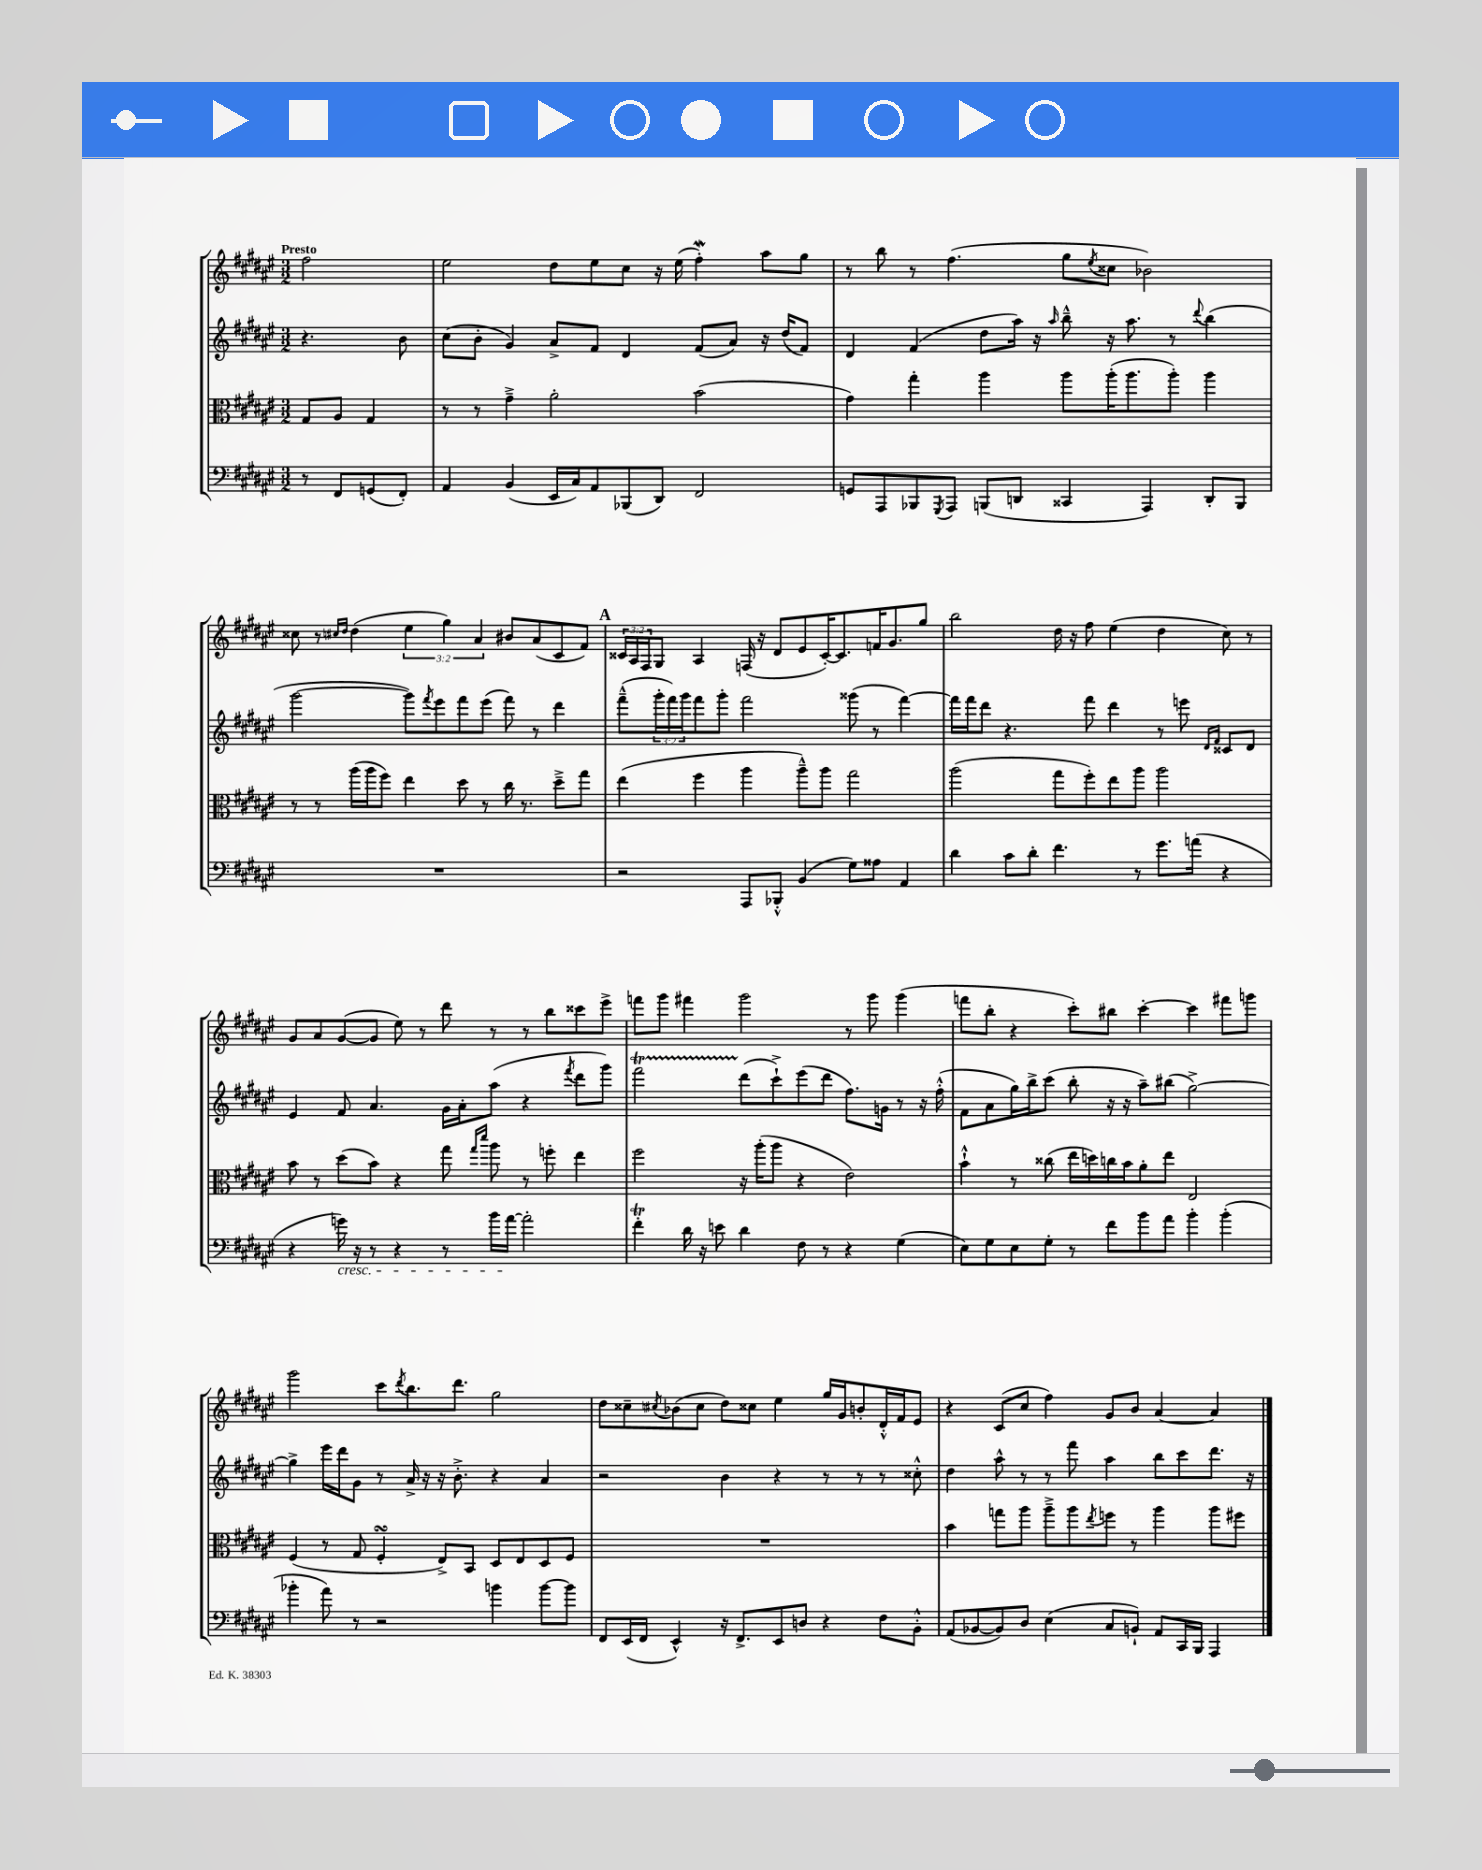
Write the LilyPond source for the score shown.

<<
\new StaffGroup <<
\new Staff = "s0" {
    \clef treble \key fis \major \numericTimeSignature \time 3/2 \override Staff.TupletNumber.text = #tuplet-number::calc-fraction-text \partial 2 \tempo "Presto"
    fis''2 |
    eis''2 dis''8 eis''8 cis''8 r16 eis''16( fis''4-.\mordent) ais''8 gis''8 |
    r8 b''8 r8 fis''4.( gis''8 \acciaccatura { eis''8 } cisis''8 bes'2) |
    cisis''8 r8 \grace { cis''16 dis''16 } dis''4( \tuplet 3/2 { eis''4 gis''4) ais'4 } bis'8 ais'8( cis'8 fis'8) |
    \mark \markup { \bold "A" } \tuplet 3/2 { cisis'16 ais16 fis16 } gis8 ais4 f16( r16 dis'8 eis'8 cisis'16~-.) cisis'8. f'16 gis'8. gis''8 |
    b''2 dis''16 r16 fis''8 eis''4( dis''4 cis''8) r8 |
    gis'8 ais'8 gis'8~( gis'8 eis''8) r8 dis'''8 r8 r8 b''8 cisis'''8 eis'''8-> |
    f'''8 gis'''8 fis'''4 gis'''2 r8 gis'''8 gis'''4( |
    f'''8 b''8-. r4 cis'''8-.) bis''8 cis'''4~-. cis'''4 fis'''8 g'''8 |
    gis'''2 cis'''8 \acciaccatura { dis'''8 } b''8. dis'''8. gis''2 |
    dis''8 cisis''8-- \acciaccatura { cis''8 } bes'8( cis''8 dis''8) cisis''8 eis''4 gis''16 gis'16 b'8-. dis'16-.-^ fis'16 eis'8 |
    r4 cis'8( cis''8 fis''4) gis'8 b'8 ais'4~ ais'4 \bar "|." |
}
\new Staff = "s1" {
    \clef treble \key fis \major \numericTimeSignature \time 3/2 \override Staff.TupletNumber.text = #tuplet-number::calc-fraction-text \partial 2
    r4. b'8 |
    cis''8( b'8-. gis'4) ais'8-> fis'8 dis'4 fis'8( ais'8) r16 dis''16( fis'8) |
    dis'4 fis'4( dis''8 ais''16) r16 \grace { ais''16 } b''8---^ r16 ais''8. r8 \appoggiatura { dis'''8 } b''4( |
    gis'''2~ gis'''8) \acciaccatura { fis'''8 } eis'''8 fis'''8 eis'''8( fis'''8) r8 dis'''4 |
    \mark \markup { \bold "A" } fis'''8---^( \tuplet 3/2 { gis'''16-. fis'''16) gis'''16 } fis'''8 gis'''8-. fis'''2 gisis'''8( r8 fis'''4~) |
    fis'''16 fis'''16 dis'''8 r4. fis'''8 dis'''4 r8 e'''8 \grace { dis'16 fis'16 } cisis'8 dis'8 |
    eis'4 fis'8 ais'4. gis'16 ais'16-. ais''8( r4 \acciaccatura { fis'''8 } dis'''8 gis'''8) |
    fis'''2\startTrillSpan dis'''8\stopTrillSpan( cis'''8-!->) eis'''8( dis'''8 fis''8.) g'16 r8 r16 fis''16-.-^( |
    fis'8 ais'8 gis''16) b''16-> cis'''8( b''8-. r16 r16 ais''8--) bis''8( gis''2~->) |
    gis''4-> eis'''16 dis'''16 gis'8 r8 ais'16-> r16 r16 b'8.-.-> r4 ais'4 |
    r2 b'4 r4 r8 r8 r8 cisis''8-.-^ |
    dis''4 ais''8-^ r8 r8 fis'''8 ais''4 b''8 cis'''8 dis'''8. r16 \bar "|." |
}
\new Staff = "s2" {
    \clef alto \key fis \major \numericTimeSignature \time 3/2 \partial 2
    gis8 ais8 gis4 |
    r8 r8 gis'4---> ais'2-. b'2( |
    gis'4) gis''4-. ais''4 ais''8 ais''16-.( ais''8. ais''8-.) ais''4 |
    r8 r8 ais''16( ais''16 fis''8) eis''4 dis''8 r8 cis''16 r8. dis''8---> gis''8 |
    \mark \markup { \bold "A" } eis''4( fis''4 ais''4 ais''8---^) ais''8 gis''2 |
    ais''2( gis''8 fis''8-.) eis''8 ais''8 ais''2 |
    b'8 r8 dis''8( b'8) r4 gis''8 \grace { gis''16 dis'''16 } ais''8 r8 f''8-. eis''4 |
    fis''2 r16 ais''16-.( ais''8 r4 eis'2) |
    b'4-!-^ r8 cisis''8( eis''16 d''16) c''16 b'16 ais'8-. eis''8 eis2 |
    fis4( r8 gis8 fis4-.\turn eis8->) b,8 dis8 eis8 dis8 fis8 |
    R1. |
    b'4 g''8 ais''8 ais''8---> ais''8 \acciaccatura { eis''8 } f''8 r8 ais''4 ais''8 fis''8 \bar "|." |
}
\new Staff = "s3" {
    \clef bass \key fis \major \numericTimeSignature \time 3/2 \partial 2
    r8 fis,8 g,8( fis,8-.) |
    ais,4 b,4( eis,16 cis16) ais,8 bes,,8( dis,8) fis,2 |
    g,8 ais,,8 bes,,8 \acciaccatura { gis,,8 } ais,,8 b,,8( d,8 cisis,4 ais,,4) d,8-. b,,8 |
    R1. |
    \mark \markup { \bold "A" } r2 ais,,8 bes,,8-.-^ b,4( gis8) aisis8 ais,4 |
    dis'4 cis'8 dis'8-. fis'4. r8 gis'8. a'16( r4 |
    r4 g'16\cresc) r16 r8 r4 r8 b'16 ais'16~\! ais'2-. |
    fis'4-.\trill dis'16 r16 e'8 dis'4 fis8 r8 r4 gis4( |
    eis8) gis8 eis8 gis8-. r8 fis'8 b'8 ais'8 b'4-. b'4-.( |
    bes'4-. ais'8) r8 r2 b'4 b'8~ b'8 |
    fis,8 eis,16( fis,16 eis,4-^) r16 fis,8.-> eis,8 d8 r4 fis8 b,8-.-^ |
    ais,8( bes,8~ bes,8) dis8 eis4( cis8 b,8-!) ais,8 cis,16 b,,16 ais,,4 \bar "|." |
}
>>
>>
\layout { \context { \Score \remove "Bar_number_engraver" } }
